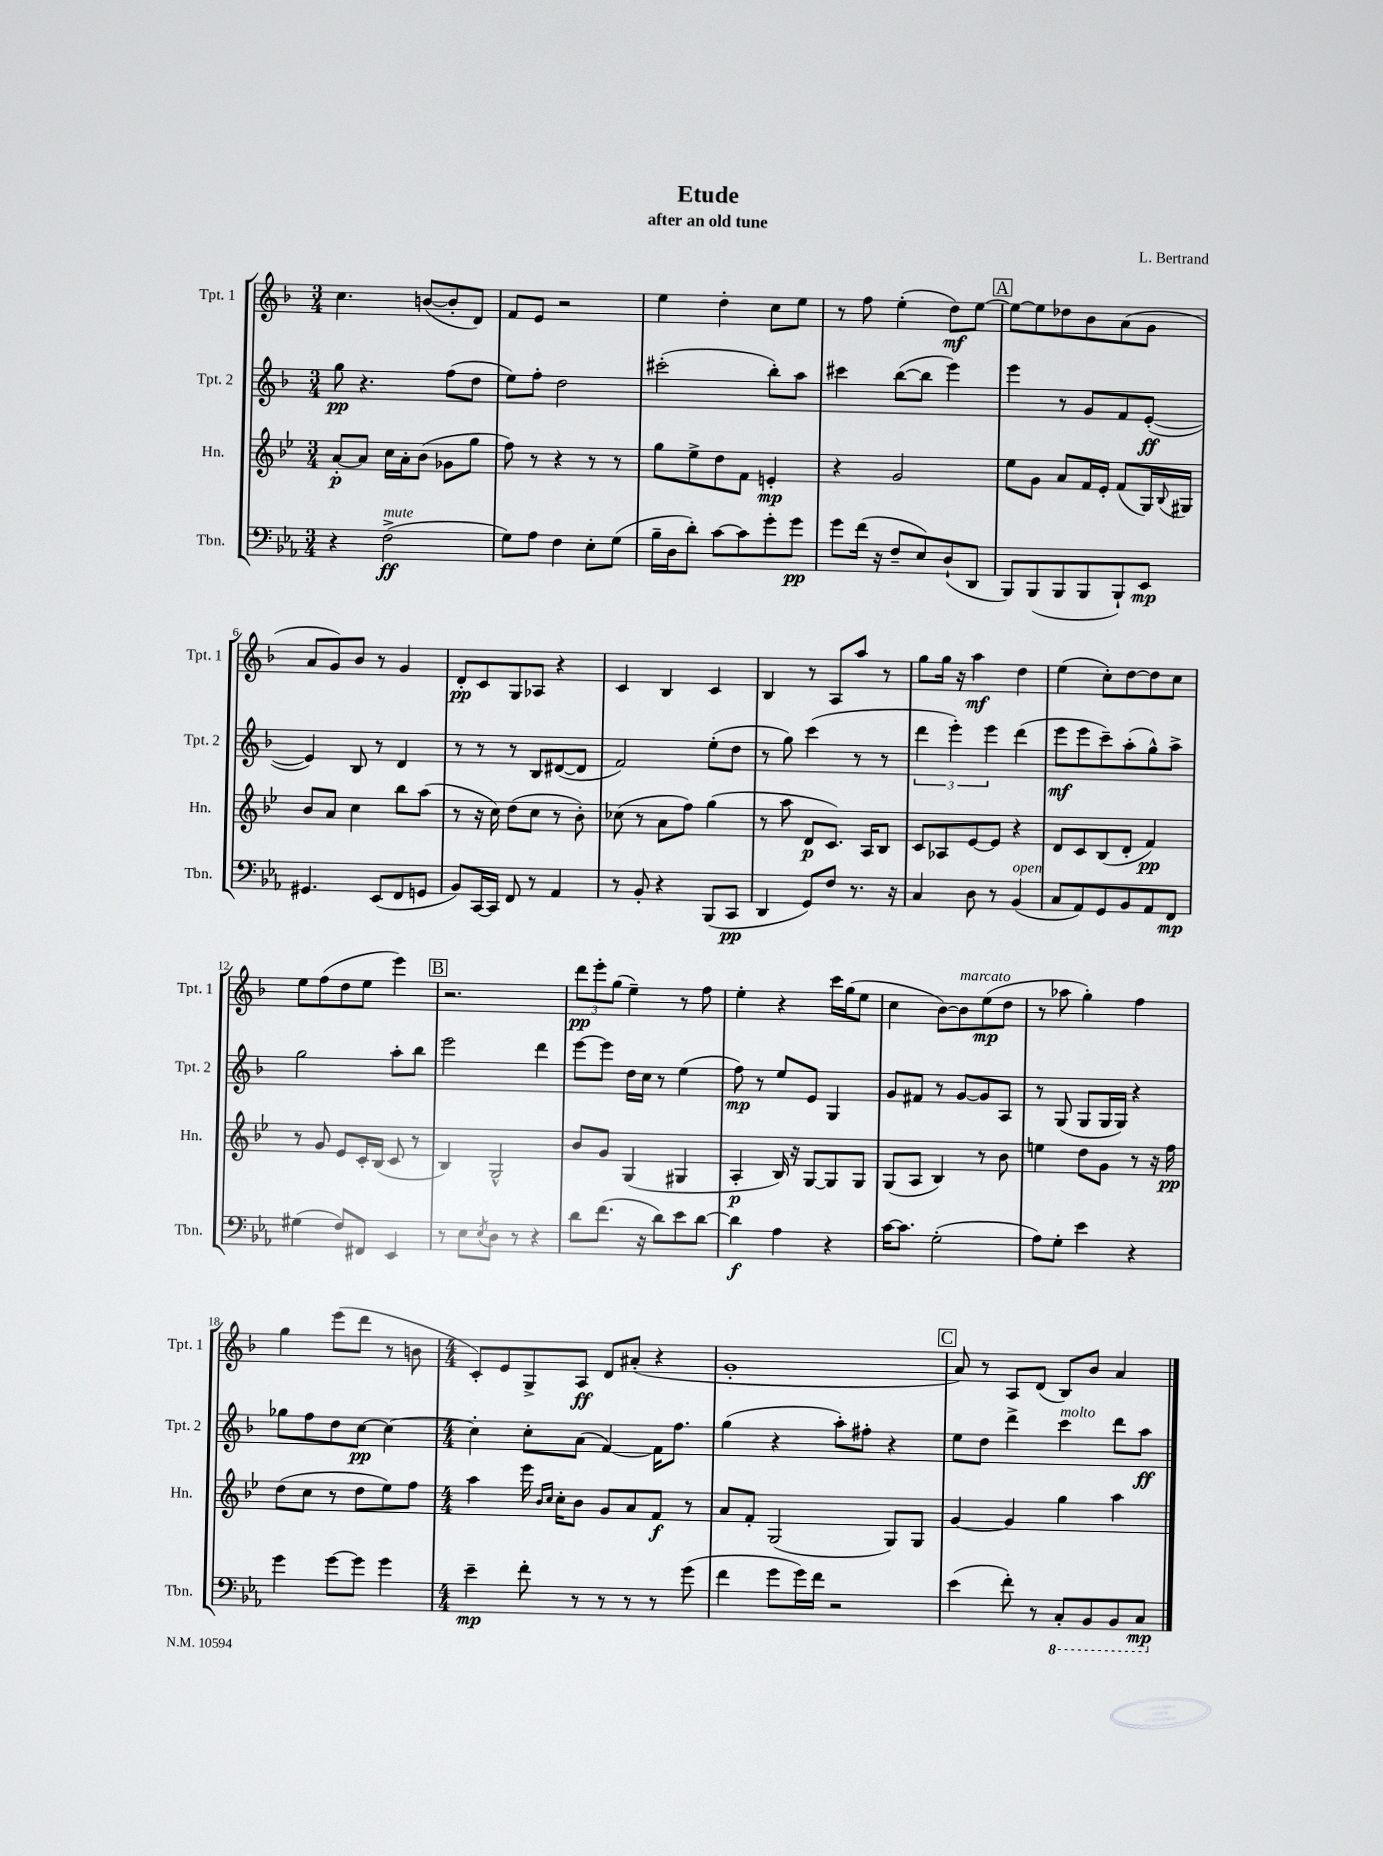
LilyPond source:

\header { title = "Etude" composer = "L. Bertrand" subtitle = "after an old tune" }
<<
\new StaffGroup <<
\new Staff = "s0" \with { instrumentName = "Tpt. 1" shortInstrumentName = "Tpt. 1" } {
    \clef treble \key f \major \numericTimeSignature \time 3/4
    c''4. b'8~( b'8-. d'8) |
    f'8 e'8 r2 |
    e''4 d''4-. c''8 e''8 |
    r8 f''8 e''4-.( d''8\mf) e''8~ |
    \mark \markup { \box "A" } e''8~ e''8 des''8 bes'8 a'8( g'8 |
    a'8 g'8) bes'8 r8 g'4 |
    d'8-.\pp c'8 g8 aes8 r4 |
    c'4 bes4 c'4 |
    bes4 r8 a8 a''8 r8 |
    g''8 g''16 r16 a''4\mf d''4 |
    e''4( c''8-.) d''8~ d''8 c''8 |
    e''8 f''8( d''8 e''8 e'''4) |
    \mark \markup { \box "B" } r2. |
    \tuplet 3/2 { d'''8\pp e'''8-. g''8( } e''4--) r8 f''8 |
    e''4-. r4 c'''16 g''16( e''8 |
    c''4 bes'8~) bes'8^\markup { \italic "marcato" } e''8\mp( d''8 |
    r8 aes''8 g''4-.) f''4 |
    g''4 e'''8( d'''8 r8 b'8 |
    \numericTimeSignature \time 4/4 c'8-.) e'8 g8-> a8\ff d'8 ais'8-.( r4 |
    g'1-. |
    \mark \markup { \box "C" } a'8) r8 a8 d'8( bes8) bes'8 a'4 \bar "|." |
}
\new Staff = "s1" \with { instrumentName = "Tpt. 2" shortInstrumentName = "Tpt. 2" } {
    \clef treble \key f \major \numericTimeSignature \time 3/4
    g''8\pp r4. f''8( d''8 |
    e''8) f''8-. d''2 |
    cis'''2-.( bes''8-.) a''8 |
    cis'''4 bes''8~( bes''8 e'''4) |
    \mark \markup { \box "A" } e'''4 r8 g'8 f'8 e'8~-.\ff( |
    e'4) bes8 r8 d'4 |
    r8 r8 r8 bes8 dis'8~( dis'8 |
    f'2) e''8-.( d''8 |
    r8 g''8) c'''4( r8 r8 |
    \tuplet 3/2 { d'''4 e'''4-.) e'''4 } d'''4( |
    e'''8\mf e'''8 c'''8--) a''8-.( g''8-^) a''8-> |
    g''2 a''8-. bes''8 |
    \mark \markup { \box "B" } e'''2 d'''4 |
    e'''8~ e'''8 d''16 c''16 r8 e''4( |
    f''8\mp) r8 e''8 e'8 g4 |
    g'8 fis'8 r8 g'8~ g'8 a8 |
    r8 g8( g8 g16 g16) r4 |
    ges''8 f''8 d''8 c''8~\pp c''4~ |
    \numericTimeSignature \time 4/4 c''4-. c''8-. a'8( f'4~) f'16 f''8. |
    g''4( r4 a''8-.) fis''8-. r4 |
    \mark \markup { \box "C" } e''8 d''8 d'''4-> c'''4^\markup { \italic "molto" } d'''8 a''8\ff \bar "|." |
}
\new Staff = "s2" \with { instrumentName = "Hn." shortInstrumentName = "Hn." } {
    \clef treble \key bes \major \numericTimeSignature \time 3/4
    a'8~-.\p a'8 c''16 a'16-. bes'8( ges'8 g''8 |
    f''8) r8 r4 r8 r8 |
    g''8 ees''8-> d''8 f'8 e'4-.\mp |
    r4 g'2 |
    \mark \markup { \box "A" } ees''8 g'8 a'8 f'16 ees'16-. f'8( g16) \appoggiatura { bes8 } gis16 |
    bes'8 a'8 c''4 bes''8 a''8( |
    r8 r16 c''16) d''8( c''8 r8 bes'8-.) |
    ces''8( r8 a'8 f''8) g''4( |
    r8 a''8 d'8\p c'8.) a16 bes8 |
    c'8 aes8 ees'8~ ees'8 r4 |
    d'8 c'8 bes8( d'8-. f'4\pp) |
    r8 g'8 ees'8 c'16-. bes16( c'8 r8 |
    \mark \markup { \box "B" } bes4) g2-^ |
    bes'8 g'8 g4( gis4 |
    a4-.\p bes16) r16 g8~ g8 g8 |
    g8( a8 bes4) r8 bes'8 |
    e''4 d''8 g'8 r8 r16 f''16\pp |
    d''8( c''8 r8 d''8 ees''8) f''8 |
    \numericTimeSignature \time 4/4 a''4 ees'''16 \grace { bes'16 c''16 } c''16-. bes'8 g'8 a'8 f'8\f r8 |
    a'8 f'8-. g2( g8) g8 |
    \mark \markup { \box "C" } g'4~ g'4 g''4 a''4 \bar "|." |
}
\new Staff = "s3" \with { instrumentName = "Tbn." shortInstrumentName = "Tbn." } {
    \clef bass \key ees \major \numericTimeSignature \time 3/4
    r4 f2->\ff^\markup { \italic "mute" }( |
    g8) aes8 f4 ees8-. g8( |
    bes16-- d16 d'8-.) c'8~ c'8 g'8-. g'8\pp |
    g'8 f'16( r16 f8-- ees8) d8-!( d,8 |
    \mark \markup { \box "A" } bes,,8) bes,,8( bes,,8 bes,,8 bes,,8-!) ees,8\mp |
    gis,4. ees,8( f,8 g,8 |
    bes,8) c,16~ c,16 f,8 r8 aes,4 |
    r8 bes,8-. r4 bes,,8( c,8\pp |
    d,4 g,8) f8 r8. r16 |
    c4 d8 r8 bes,4^\markup { \italic "open" }( |
    c8 aes,8) g,8 bes,8 aes,8 f,8\mp |
    gis4( f8) fis,8 ees,4 |
    \mark \markup { \box "B" } r8 ees8 \acciaccatura { ees8 } d8 r8 r4 |
    d'8 f'8.( r16 d'8) ees'8 d'8~ |
    d'4\f aes4 r4 |
    c'16~ c'8. g2-.( |
    aes8) g8-. ees'4 r4 |
    g'4 g'8~ g'8 g'4 |
    \numericTimeSignature \time 4/4 ees'4--\mp f'8-. r8 r8 r8 r8 g'8( |
    f'4 g'8 g'16) f'16 r2 |
    \mark \markup { \box "C" } ees'4( f'8-.) r8 \ottava #-1 c,8-. bes,,8 bes,,8 c,8\mp \ottava #0 \bar "|." |
}
>>
>>
